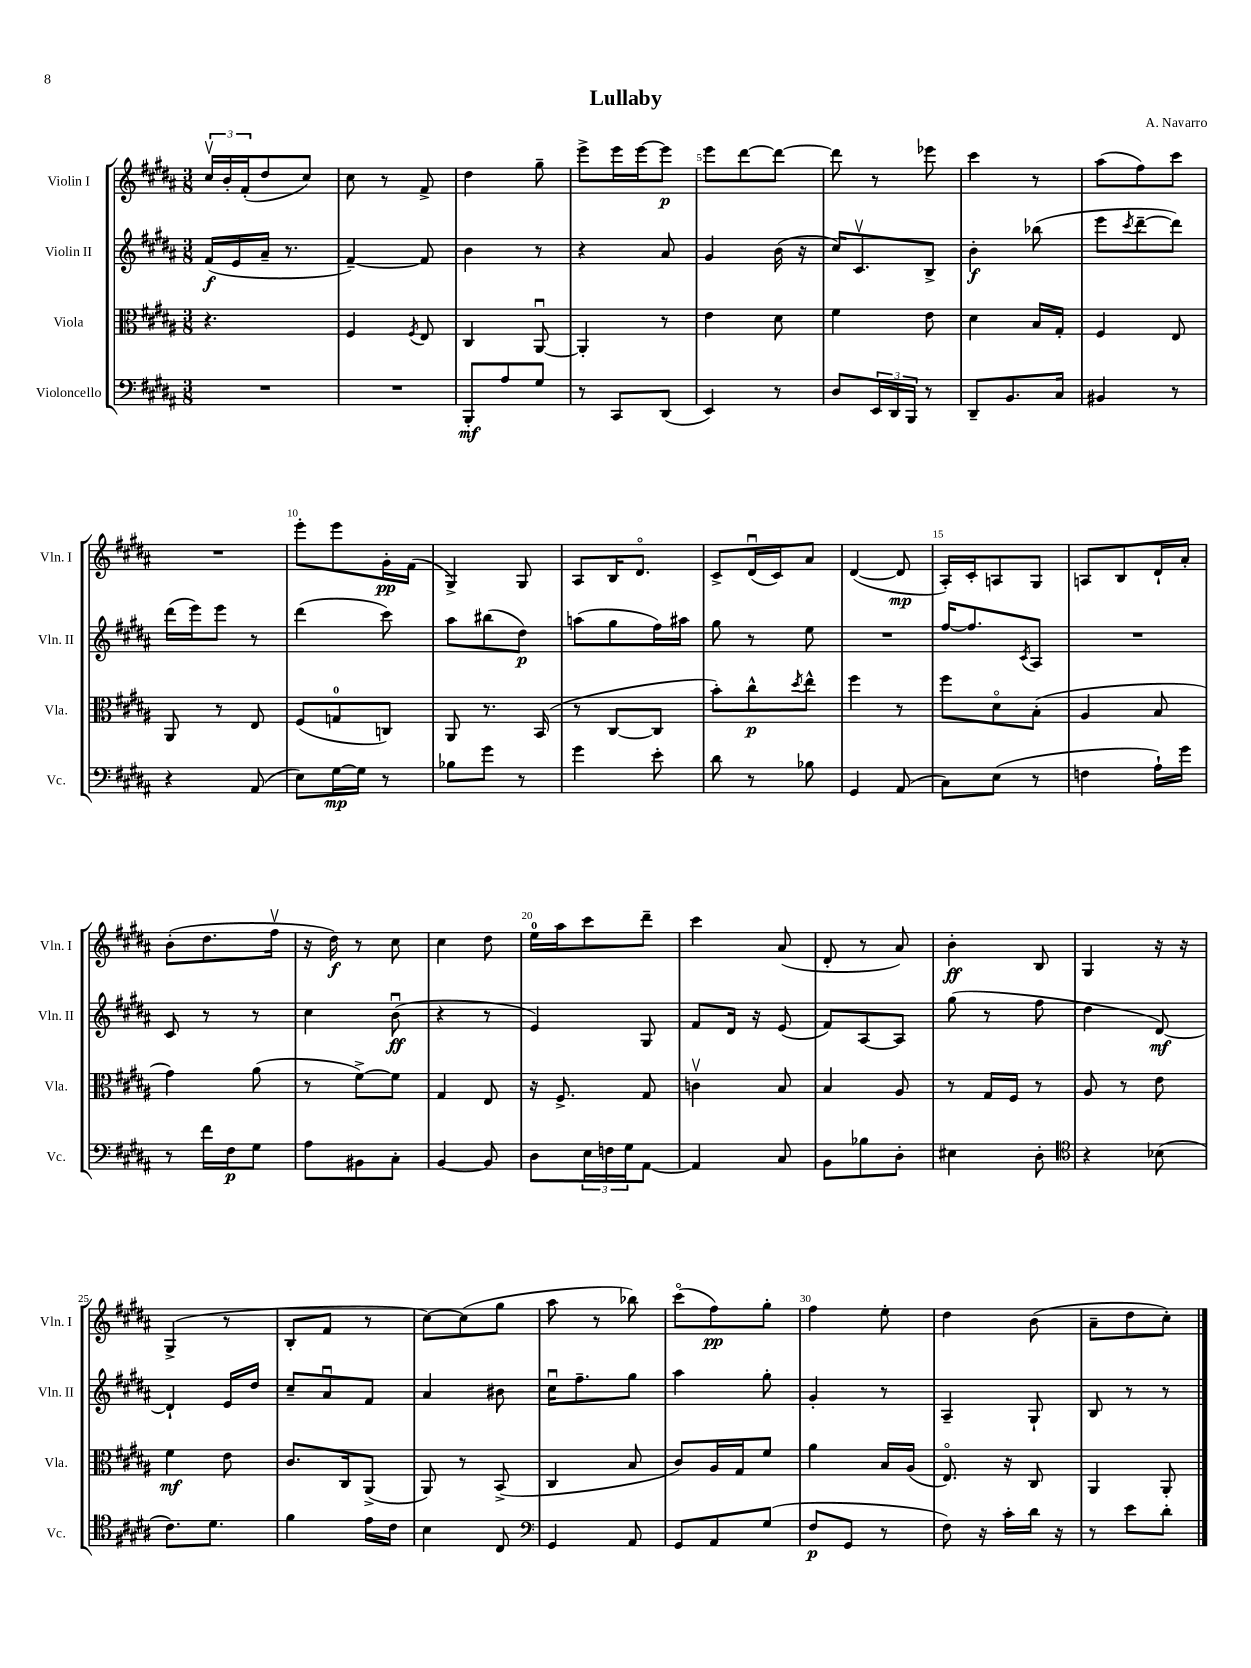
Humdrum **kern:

**kern	**kern	**kern	**kern
*staff4	*staff3	*staff2	*staff1
*clefF4	*clefC3	*clefG2	*clefG2
*k[f#c#g#d#a#]	*k[f#c#g#d#a#]	*k[f#c#g#d#a#]	*k[f#c#g#d#a#]
*M3/8	*M3/8	*M3/8	*M3/8
4.r	4.r	(16f#/LL	24cc#v/LL
.	.	.	24b'/
.	.	16e/	.
.	.	.	(24f#'/J
.	.	16a#~/JJ	8dd#/
.	.	8.r	.
.	.	.	8cc#/J)
=	=	=	=
4.r	4F#/	[4f#~/)	8cc#\
.	.	.	8r
.	8qF#/	.	.
.	8E/	8f#/]	8f#^/
=	=	=	=
8BBB'/L	4C#/	4b\	4dd#\
8A#/	.	.	.
8G#/J	[8AA#u/	8r	8gg#~\
=	=	=	=
8r	4AA#'/]	4r	8eee^\L
8CC#/L	.	.	16eee\L
.	.	.	[16eee\J
(8DD#/J	8r	8a#/	8eee\]J
=	=	=	=
4EE/)	4e\	4g#/	8eee\L
.	.	.	[8ddd#\
8r	8d#\	(16b\	8ddd#\_J
.	.	16r	.
=	=	=	=
8D#/L	4f#\	16cc#/LK)	8ddd#\]
.	.	8.c#v/	.
24EE/L	.	.	8r
24DD#/	.	.	.
24BBB/JJ	.	.	.
8r	8e\	8B^/J	8eee-\
=	=	=	=
8DD#~/L	4d#\	4b'\	4ccc#\
8.BB/	.	.	.
.	16B/LL	(8bb-\	8r
16C#/Jk	16G#'/JJ	.	.
=	=	=	=
4BB#/	4F#/	8eee\L	(8aa#\L
.	.	8qccc#/	.
.	.	[8ddd#~\	8ff#\)
8r	8E/	8ddd#\]J)	8ccc#\J
=	=	=	=
4r	8AA#/	(16ddd#\LL	4.r
.	.	16eee\J)	.
.	8r	8eee\J	.
(8AA#/	8E/	8r	.
=	=	=	=
8E\L)	(8F#/L	(4ddd#\	8eee'\L
[16G#\L	8G/	.	8eee\
16G#\]JJ	.	.	.
8r	8C/J)	8ccc#\)	16g#'\L
.	.	.	(16f#\JJ
=	=	=	=
8B-\L	8AA#/	8aa#\L	4G#^/)
8g#\J	8.r	(8bb#\	.
8r	.	8dd#\J)	8G#/
.	(16BB/	.	.
=	=	=	=
4g#\	8r	(8aa\L	8A#/L
.	[8C#/L	8gg#\	16B/K
.	.	.	8.d#o/J
8e'\	8C#/]J	16ff#\L)	.
.	.	16aa#\JJ	.
=	=	=	=
8d#\	8b'\L)	8gg#\	8c#^/L
8r	8cc#^^\	8r	(16d#u/L
.	.	.	16c#/J)
.	8qdd#/	.	.
8B-\	8ee^^\J	8ee\	8a#/J
=	=	=	=
4GG#/	4ff#\	4.r	([4d#/
(8AA#/	8r	.	8d#/]
=	=	=	=
8C#\L)	8ff#\L	[16ff#/LK	16A#'/LL)
.	.	8.ff#/]	16c#'/J
(8E\J	8d#o\	.	8A/
.	.	8qc#/	.
8r	(8B'\J	8A#/J	8G#/J
=	=	=	=
4F\	4A#/	4.r	8A/L
.	.	.	8B/
16A#`\LL)	8B/	.	16d#`/L
16g#\JJ	.	.	16a#'/JJ
=	=	=	=
8r	4g#\)	8c#/	(8b'\L
16f#\LL	.	8r	8.dd#\
16F#\J	.	.	.
8G#\J	(8a#\	8r	.
.	.	.	16ff#v\Jk
=	=	=	=
8A#\L	8r	4cc#\	16r
.	.	.	16dd#\)
8BB#\	[8f#^\L)	.	8r
8C#'\J	8f#\]J	(8bu\	8cc#\
=	=	=	=
[4BB/	4G#/	4r	4cc#\
8BB/]	8E/	8r	8dd#\
=	=	=	=
8D#\L	16r	4e/)	16ee\LL
.	8.F#^/	.	16aa#\J
24E\L	.	.	8ccc#\
24F\	.	.	.
24G#\J	.	.	.
[8AA#\J	8G#/	8G#/	8ddd#~\J
=	=	=	=
4AA#/]	4cv\	8f#/L	4ccc#\
.	.	16d#/Jk	.
.	.	16r	.
8C#/	8B/	(8e/	(8a#/
=	=	=	=
8BB\L	4B/	8f#/L)	8d#'/
8B-\	.	[8A#/	8r
8D#'\J	8A#/	8A#/]J	8a#/)
=	=	=	=
4E#\	8r	(8gg#\	4b'\
.	16G#/LL	8r	.
.	16F#/JJ	.	.
8D#'\	8r	8ff#\	8B/
=	=	=	=
*clefC4	*	*	*
4r	8A#/	4dd#\	4G#/
.	8r	.	.
(8B-\	8e\	[8d#/)	16r
.	.	.	16r
=	=	=	=
8.c#\L)	4f#\	4d#`/]	(4G#^/
8.d#\J	.	.	.
.	8e\	16e/LL	8r
.	.	16dd#/JJ	.
=	=	=	=
4f#\	8.c#/L	8cc#~/L	8B'/L
.	.	8a#u/	8f#/J
.	16C#/k	.	.
16e\LL	(8AA#^/J	8f#/J	8r
16c#\JJ	.	.	.
=	=	=	=
4B\	8AA#/)	4a#/	[8cc#\L)
.	8r	.	(8cc#\]
8C#/	(8BB^/	8b#\	8gg#\J
=	=	=	=
*clefF4	*	*	*
4GG#/	4C#/	16cc#u\LK	8aa#\
.	.	8.ff#~\	.
.	.	.	8r
8AA#/	8B/	8gg#\J	8bb-\)
=	=	=	=
8GG#/L	8c#/L)	4aa#\	(8ccc#o\L
8AA#/	16A#/L	.	8ff#\)
.	16G#/J	.	.
(8G#/J	8f#/J	8gg#'\	8gg#'\J
=	=	=	=
8F#/L	4a#\	4g#'/	4ff#\
8GG#/J	.	.	.
8r	16B/LL	8r	8ee'\
.	(16A#/JJ	.	.
=	=	=	=
8F#\)	8.Eo/)	4A#~/	4dd#\
16r	.	.	.
16c#'\LL	16r	.	.
16d#\JJ	8C#/	8G#`/	(8b\
16r	.	.	.
=	=	=	=
8r	4AA#/	8B/	8a#~\L
8e\L	.	8r	8dd#\
8d#'\J	8AA#'/	8r	8cc#'\J)
==	==	==	==
*-	*-	*-	*-
